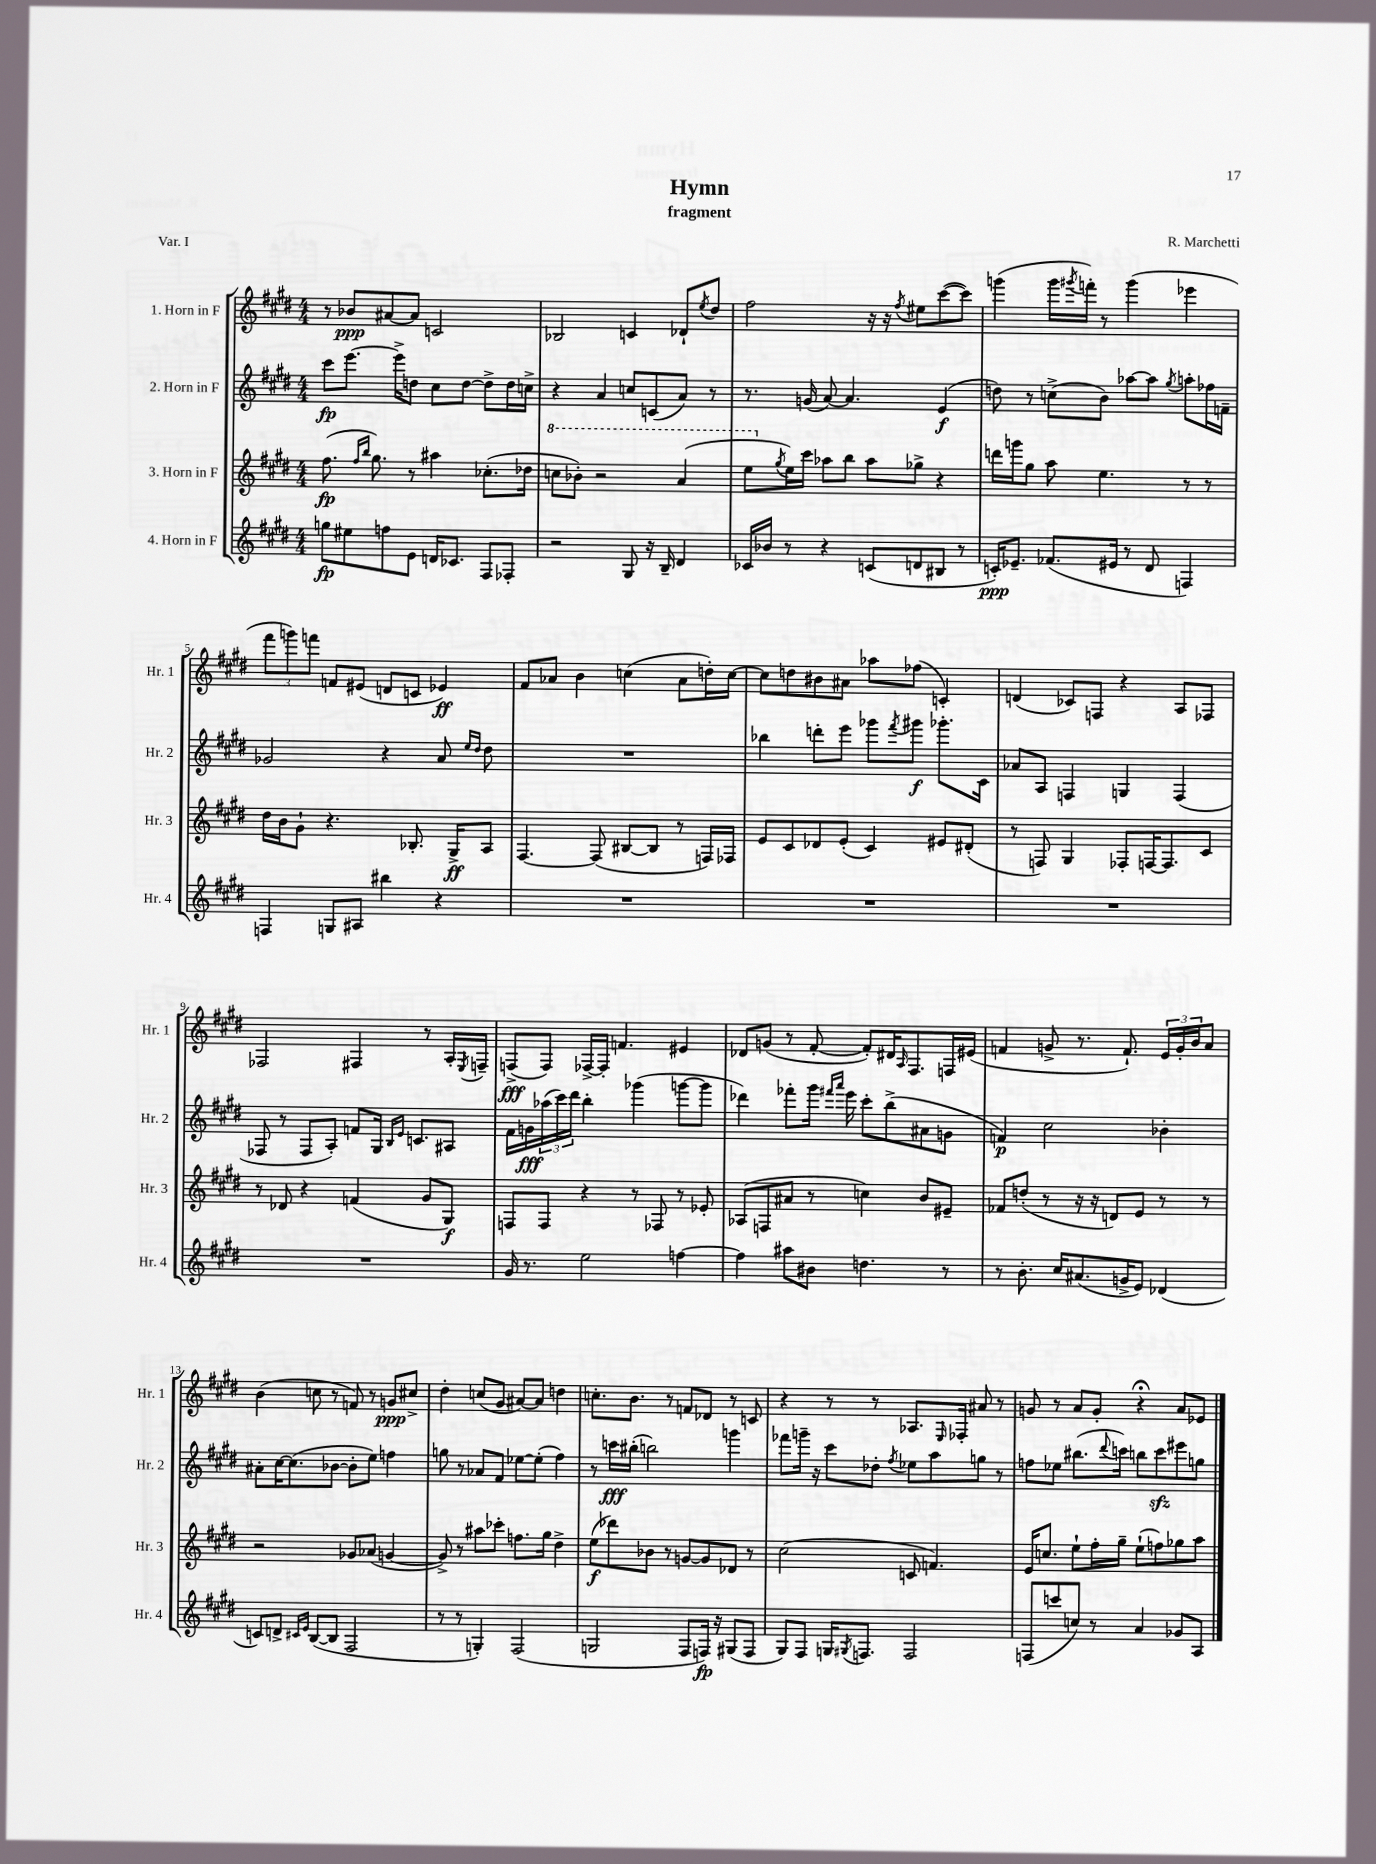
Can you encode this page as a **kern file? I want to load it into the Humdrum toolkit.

**kern	**kern	**kern	**kern
*staff4	*staff3	*staff2	*staff1
*clefG2	*clefG2	*clefG2	*clefG2
*k[f#c#g#d#]	*k[f#c#g#d#]	*k[f#c#g#d#]	*k[f#c#g#d#]
*M4/4	*M4/4	*M4/4	*M4/4
8gg	(8.ff#	8ccc#	8r
8ee#	.	[8.eee	8b-
.	16qqff#	.	.
.	16qqbb	.	.
.	8.gg#)	.	.
8ff	.	.	[8a#
.	.	16eee^]	.
8e	8r	8dd	8a#]
16d	4aa#	8cc#	2c
8.c-	.	.	.
.	.	[8dd	.
8F#	(8.cc-'	8dd^]	.
8F-'	.	16dd	.
.	16dd-	16cc^	.
=	=	=	=
2r	8ccc	4r	2B-
.	8bb-')	.	.
.	2r	4a	.
8G#	.	8cc	4c
16r	.	(8c	.
16B~	.	.	.
4d#	(4aa	8a)	8d-`
.	.	.	8qee
.	.	8r	8dd#
=	=	=	=
16c-	8eee	8.r	2ff#
16b-	.	.	.
.	8qgg#	.	.
8r	16ee)	.	.
.	16ccc#	(16g	.
4r	8aa-	[8a)	.
.	8bb	4.a]	.
(8c	8aa-	.	16r
.	.	.	16r
.	.	.	8qff#
8d	8gg-^	.	8ee#
8B#	4r	(4e	([8ccc#
8r	.	.	8ccc#])
=	=	=	=
16c')	16ddd	8dd)	(4ggg
8.e-~	16ggg	.	.
.	8gg#	8r	.
(8.f-	8aa	(8cc^	16ggg
.	.	.	8qggg#
.	.	.	16fff')
.	4.ee	8b)	8r
16e#	.	.	.
8r	.	[8aa-	(4ggg#
8d#	.	8aa-]	.
.	.	8qgg#	.
4F)	8r	8aa'	4eee-
.	8r	16ff-	.
.	.	16f~	.
=	=	=	=
4F	16dd#	2g-	12fff#
.	16b	.	.
.	.	.	12ggg)
.	8g#`	.	.
.	.	.	12fff
8G	4.r	.	8f
8A#	.	.	(8e#
4bb#	.	4r	8d
.	8.B-'	.	8c
4r	.	8a	4e-)
.	16G#^	.	.
.	.	16qqee	.
.	.	16qqdd#	.
.	8A	8dd#	.
=	=	=	=
1r	[4.F#	1r	8f#
.	.	.	8a-
.	.	.	4b
.	(8F#]	.	.
.	[8B#	.	(4cc
.	8B#]	.	.
.	8r	.	8a-
.	16F)	.	16dd')
.	16F-	.	[16cc
=	=	=	=
1r	8e	4bb-	8cc]
.	8c#	.	8dd
.	8d-	8ddd'	8b#
.	(8e'	8eee	8a#
.	4c#)	8ggg-	8aa-
.	.	8qfff#	.
.	.	8ggg#	(8ff-
.	8e#	8.ggg-'	4c')
.	(8d#'	.	.
.	.	16c#	.
=	=	=	=
1r	8r	8a-	(4d
.	8F)	8A	.
.	4G#	4F	8c-)
.	.	.	8F
.	8F-'	4G	4r
.	[16F	.	.
.	8.F]	.	.
.	.	(4F	8A
.	8c#	.	8F-
=	=	=	=
1r	8r	8F-	2F-
.	8d-	8r	.
.	4r	8F-	.
.	.	8A')	.
.	(4f	8f	4F#
.	.	16G#	.
.	.	16qqB	.
.	.	16qqe	.
.	.	8.c	.
.	8g#	.	8r
.	8G#)	8A#	16A'
.	.	.	8qE
.	.	.	16F~
=	=	=	=
16g#	8F	16f#	(8F^
8.r	.	16g	.
.	8F	(24aa-	8F)
.	.	24ccc#)	.
.	.	24ddd#	.
2ee	4r	4bb'	[16F-^
.	.	.	16F-']
.	.	.	4.f
.	8r	(4ggg-	.
.	8F-	.	.
[4ff	8r	[8ggg	4e#
.	8e-'	8ggg]	.
=	=	=	=
4ff]	(8A-	4ddd-)	8d-
.	8F	.	(8g
8aa#	8a#	8fff-'	8r
8b#	8r	16ggg#	[8f#'
.	.	16qqfff#	.
.	.	16qqaaa	.
.	.	16eee	.
4.dd	4cc)	8ccc#'	8f#'])
.	.	(8bb^	16d#
.	.	.	16qqA
.	.	.	8.F#
.	8b	8a#	.
8r	8e#~	8g	16F
.	.	.	(16e#
=	=	=	=
8r	8f-	4f)	4f
8.b'	(8dd'	.	.
.	8r	2cc#	8g^
16cc#	.	.	.
(8.a#	16r	.	8.r
.	16r	.	.
.	8d)	.	.
16g^	.	.	8.f`)
8e)	8e	.	.
(4d-	8r	4b-'	24e
.	.	.	24g'
.	.	.	24b
.	8r	.	8a
=	=	=	=
8c)	2r	8a#'	(4b
8d^	.	[16cc#	.
.	.	(8.cc#]	.
16qqc#	.	.	.
16qqe	.	.	.
([8B	.	.	8cc
8B]	.	[8b-	8r
2F#	8g-	8b-']	8f)
.	(8a-	8ee)	8r
.	[4g	4ff	8g
.	.	.	8cc#^
=	=	=	=
8r	8g^])	8gg	4dd#'
8r	8r	8r	.
4G')	8aa#	8a-	(8cc
.	8ccc-'	8f#	8g#
(2F#	8.ff	[8ee-	[8a#)
.	.	(8ee-']	8a#]
.	16gg#	.	.
.	4dd#^	4ff#)	4dd
=	=	=	=
2G	(8ee	8r	8.cc'
.	8ddd-)	16ccc	.
.	.	(16bb#'	8.b
.	8b-	2bb)	.
.	8r	.	8r
8F#	[8g	.	8f
16F)	8g]	.	8d-
16r	.	.	.
(8G#	8d-	4ggg	8r
8F	8r	.	8c
=	=	=	=
8G#)	(2cc#	8fff-	4r
8F#	.	16ggg~	.
.	.	16r	.
16G	.	8ccc#	8r
8qG#	.	.	.
8.F	.	.	.
.	.	8dd-'	8r
.	.	8qff#	.
2F	8c	8ee-	8.A-
.	4.f)	8aa	.
.	.	.	16qqE
.	.	.	16F-'
.	.	8gg	8a#
.	.	8r	8r
=	=	=	=
(8F	16e	8ff	8g
.	8.cc	.	.
8ccc	.	8ee-	8r
8cc)	8ee`	(8.bb#	8a
8r	16ff#'	.	8g'
.	.	8qqddd#	.
.	16gg#~	16ccc)	.
4a	(8ee`	8bb	4r;
.	8ff)	8ccc	.
8g-	8gg-	8eee#	8a
8A	8aa	8gg	8e-
==	==	==	==
*-	*-	*-	*-
